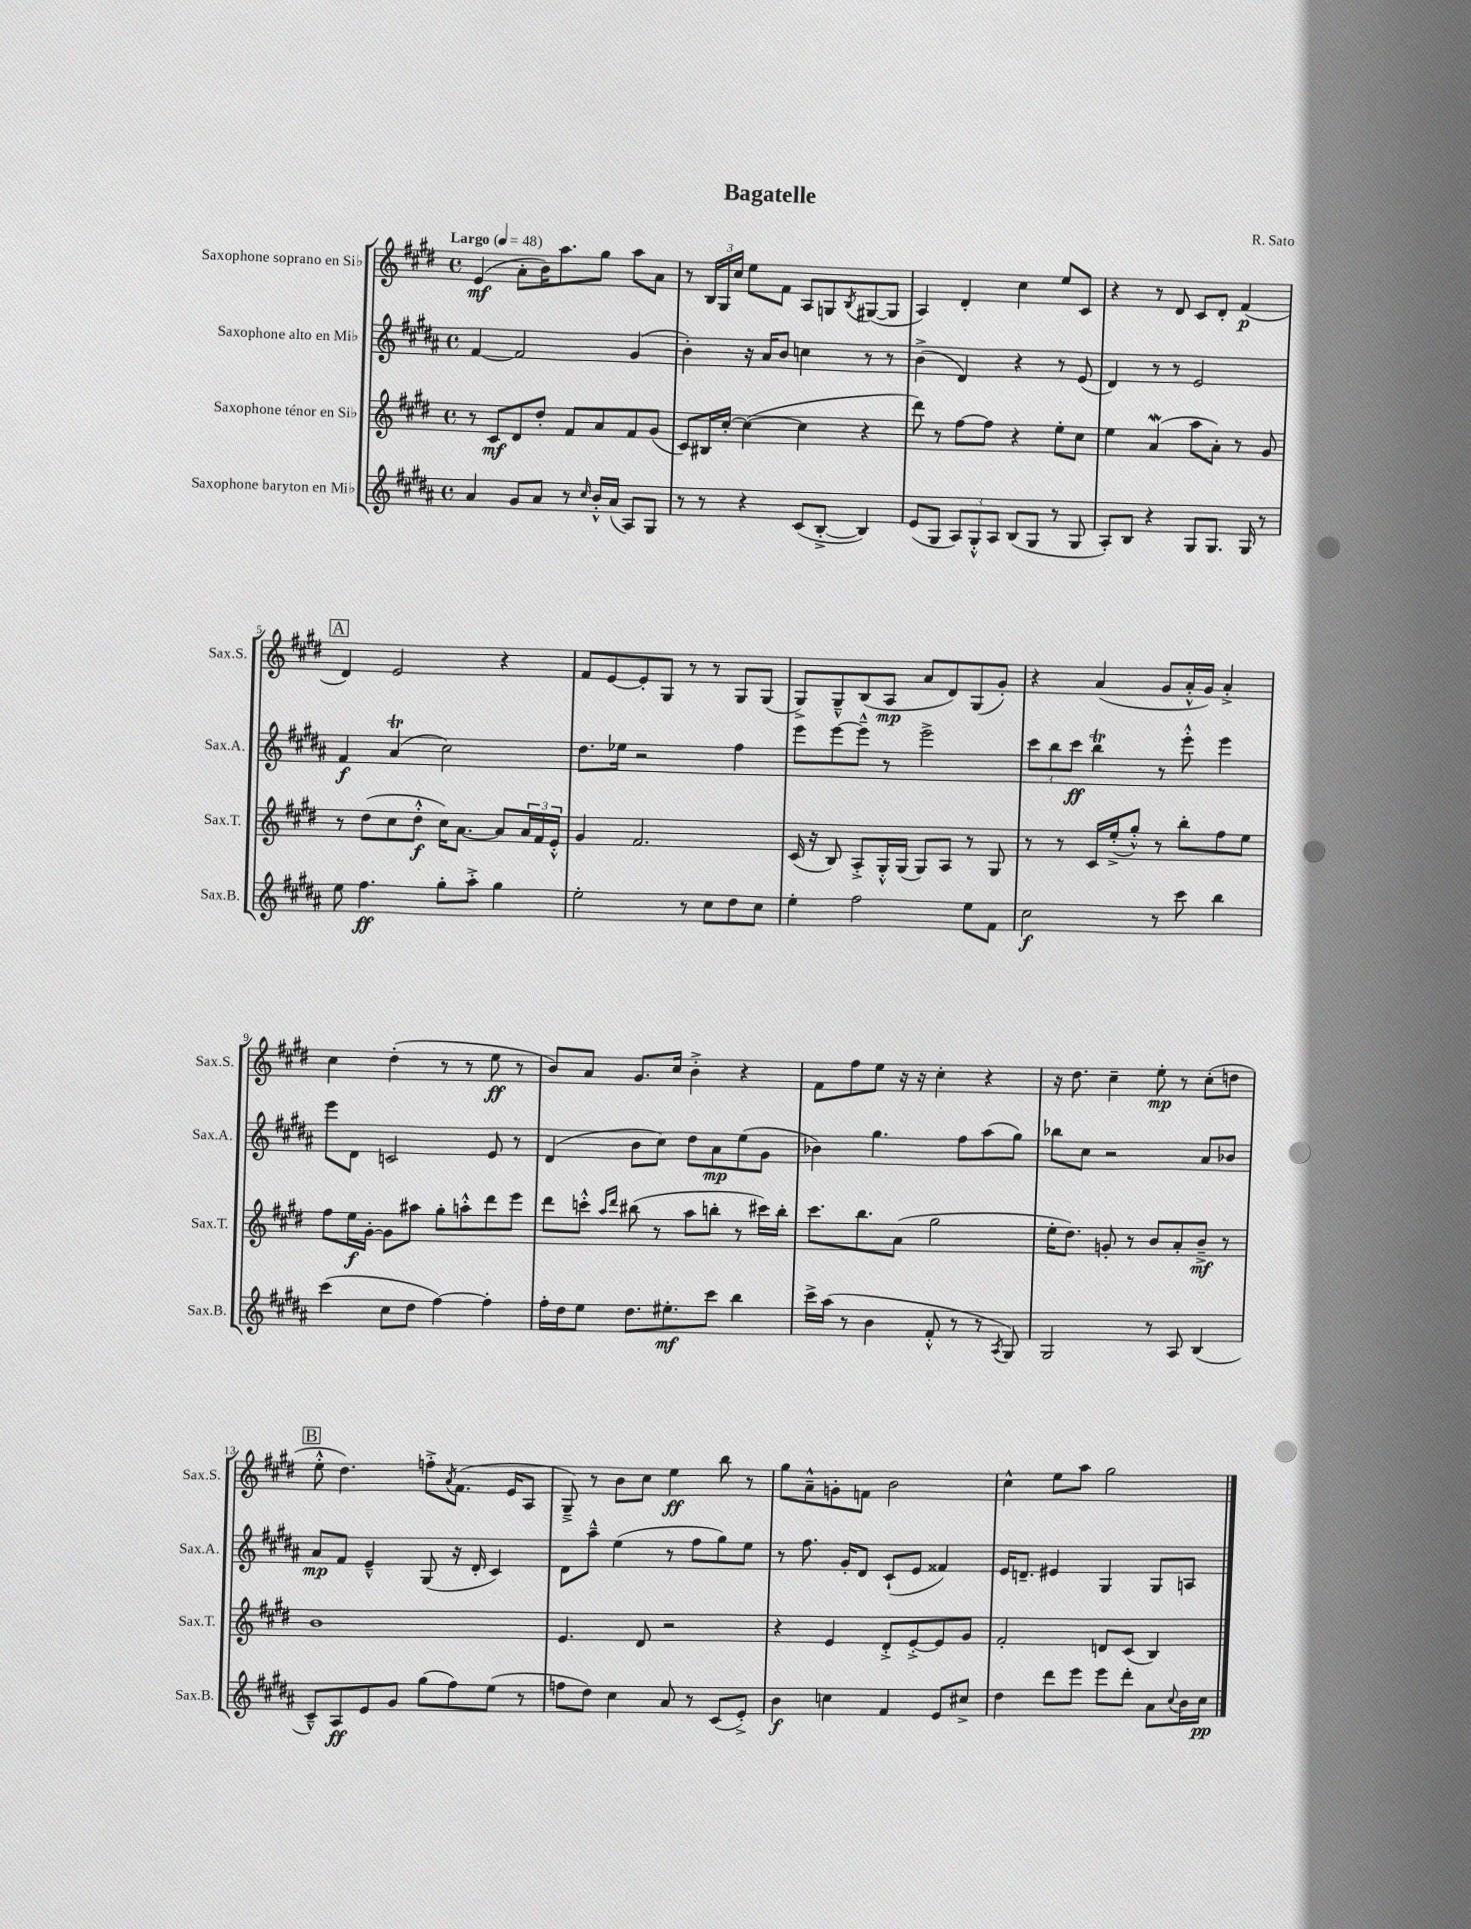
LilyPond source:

\header { title = "Bagatelle" composer = "R. Sato" }
<<
\new StaffGroup <<
\new Staff = "s0" \with { instrumentName = "Saxophone soprano en Sib" shortInstrumentName = "Sax.S." } {
    \clef treble \key e \major \defaultTimeSignature \time 4/4 \tempo "Largo" 4 = 48
    e'4\mf( a'8-. b'16) a''8. gis''8 a''8 a'8 |
    r8 \tuplet 3/2 { b16 gis16 cis''16 } e''8 fis'8 a8 g8 \acciaccatura { b8 } gis8~( gis8 |
    a4) dis'4-. cis''4 e''8 cis'8 |
    r4 r8 dis'8 cis'8 dis'8-. fis'4\p( |
    \mark \markup { \box "A" } dis'4) e'2 r4 |
    fis'8 e'8~ e'8-. gis8 r8 r8 gis8 gis8( |
    gis8->) gis8---^ b8( a8\mp a'8 dis'8) gis8( gis'8-.) |
    r4 a'4( gis'8 a'16-.-^ gis'16) a'4-.-> |
    cis''4 dis''4-.( r8 r8 e''8\ff r8 |
    b'8) a'8 gis'8. cis''16 b'4-.-> r4 |
    fis'8 fis''8 e''8 r16 r16 cis''4-. r4 |
    r16 dis''8. cis''4-- e''8-.\mp r8 cis''8-.( d''8 |
    \mark \markup { \box "B" } e''8-.-^ dis''4.) f''8-.-> \acciaccatura { a'8 } fis'8.( e'16 a8 |
    gis8--->) r8 b'8 cis''8 e''4\ff b''8 r8 |
    gis''8 a'8---^ g'8-. f'8 b'2 |
    cis''4-^ e''8 a''8 gis''2 \bar "|." |
}
\new Staff = "s1" \with { instrumentName = "Saxophone alto en Mib" shortInstrumentName = "Sax.A." } {
    \clef treble \key b \major \defaultTimeSignature \time 4/4
    fis'4~ fis'2 gis'4( |
    b'4-.) r16 ais'16 b'8 c''4 r8 r8 |
    b'4->( dis'4) r4 r8 e'8( |
    dis'4) r8 r8 e'2 |
    \mark \markup { \box "A" } fis'4\f ais'4\trill( cis''2) |
    dis''8. ees''16 r2 fis''4 |
    e'''8 e'''8~ e'''8---^ r8 e'''2-> |
    \tuplet 3/2 { cis'''8 b''8 cis'''8\ff } b''4\trill r8 e'''8-.-^ e'''4 |
    e'''8 dis'8 c'2 e'8 r8 |
    dis'4( b'8 cis''8) dis''8 ais'8\mp e''8( gis'8 |
    bes'4) gis''4. fis''8 ais''8( gis''8) |
    bes''8 cis''8 r2 ais'8 bes'8 |
    \mark \markup { \box "B" } ais'8\mp fis'8 e'4---^ gis8( r16 dis'16-. cis'4) |
    dis'8 ais''8---^ e''4( r8 fis''8 gis''8) e''8 |
    r8 fis''8. gis'16-. dis'8 cis'8-!( e'8 fisis'4) |
    e'16 d'8.-- eis'4 gis4 gis8 a8 \bar "|." |
}
\new Staff = "s2" \with { instrumentName = "Saxophone ténor en Sib" shortInstrumentName = "Sax.T." } {
    \clef treble \key e \major \defaultTimeSignature \time 4/4
    r8 cis'8\mf dis'8 dis''8-. fis'8 a'8 fis'8 gis'8( |
    cis'8) bis16 cis''16~-. cis''4~( cis''4 r4 |
    dis'''8) r8 fis''8~ fis''8 r4 e''8-. cis''8 |
    e''4 a'4\mordent( a''8 a'8-.) r8 gis'8 |
    \mark \markup { \box "A" } r8 dis''8( cis''8 dis''8-.-^\f cis''16) a'8.~ a'8 \tuplet 3/2 { a'16 fis'16 e'16-.-^ } |
    gis'4 fis'2. |
    cis'16( r16 b8) a8-.-> gis16-.-^ gis16( gis8) a8 r8 gis8 |
    r8 r8 cis'16 e''16-.->( gis''8-.-^) r8 b''8-. fis''8 e''8 |
    fis''8 e''16\f gis'16~-. gis'8 ais''8 gis''8-. a''8-.-^ dis'''8 e'''8 |
    dis'''8 c'''8-.-^ \grace { a''16 dis'''16 } bis''8( r8 a''8 b''8-. r8 cis'''16) b''16-. |
    cis'''8. b''8. a'8( gis''2 |
    e''16-. dis''8.) g'8-. r8 b'8 a'8-. b'8--->\mf r8 |
    \mark \markup { \box "B" } b'1 |
    e'4. dis'8 r2 |
    r4 e'4 dis'8-.-> e'8~-.-> e'8 gis'8 |
    fis'2-. d'8 cis'8( b4) \bar "|." |
}
\new Staff = "s3" \with { instrumentName = "Saxophone baryton en Mib" shortInstrumentName = "Sax.B." } {
    \clef treble \key b \major \defaultTimeSignature \time 4/4
    ais'4 gis'8 ais'8 r8 \grace { cis''16 } b'16-.-^ ais'16( ais8) gis8 |
    r8 r8 r4 cis'8( b8~-.-> b4) |
    e'8( gis8 \tuplet 3/2 { ais8) gis8-.-^ ais8 } b8( gis8 r8 gis8 |
    ais8-.) b8 r4 gis8 gis8. gis16 r8 |
    \mark \markup { \box "A" } e''8 fis''4.\ff gis''8-. ais''8-.-> gis''4 |
    e''2-. r8 cis''8 dis''8 cis''8 |
    e''4-. fis''2 e''8 fis'8 |
    cis''2\f r8 cis'''8 b''4 |
    cis'''4( cis''8 dis''8 fis''4~) fis''4-. |
    fis''16-. dis''16 e''8 dis''8. eis''8.-.\mf cis'''8 b''4 |
    cis'''16-> ais''16( r8 b'4 fis'8-.-^ r8 r8 \acciaccatura { ais8 } gis8) |
    gis2 r8 ais8 b4( |
    \mark \markup { \box "B" } cis'8---^) ais8\ff e'8 gis'8 gis''8( fis''8) e''8( r8 |
    f''8 dis''8) cis''4 ais'8 r8 cis'8( e'8-.->) |
    b'4\f c''4 fis'4 e'8 cis''8-> |
    dis''4 dis'''8 e'''8 e'''8 dis'''8-. ais'8 \appoggiatura { cis''8 } b'16 cis''16\pp \bar "|." |
}
>>
>>
